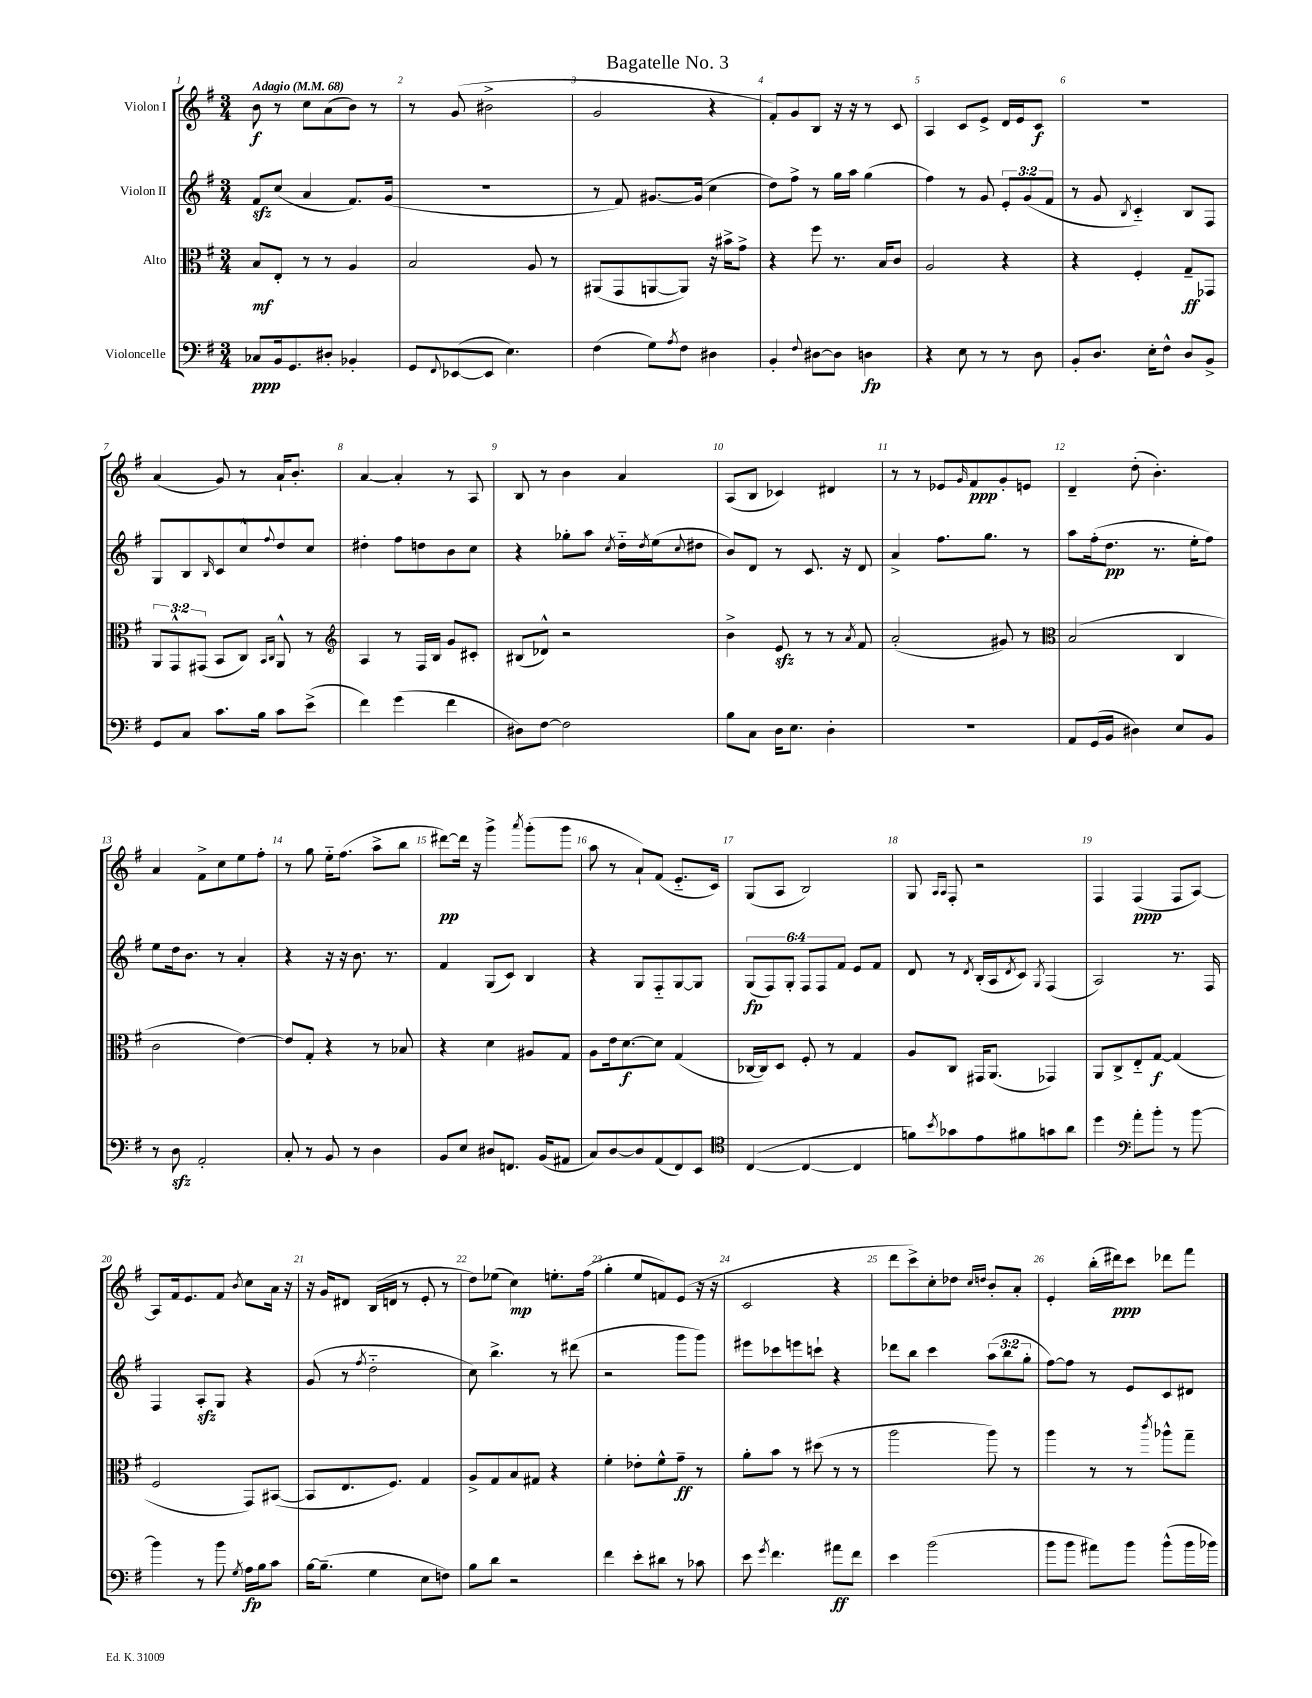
\header { title = "Bagatelle No. 3" }
<<
\new StaffGroup <<
\new Staff = "s0" \with { instrumentName = "Violon I" } {
    \clef treble \key g \major \numericTimeSignature \time 3/4 \tempo "Adagio" 4 = 68
    b'8\f r8 c''8 a'8( b'8) r8 |
    r8 g'8( bis'2-> |
    g'2 r4 |
    fis'8-.) g'8 b8 r16 r16 r8 c'8 |
    a4 c'8 e'8-> d'16 e'16 c'8\f |
    r2. |
    a'4( g'8) r8 a'16-! b'8.-. |
    a'4~ a'4-. r8 a8 |
    b8 r8 b'4 a'4 |
    a8( b8 ces'4) dis'4 |
    r8 r8 ees'8 \grace { g'16 } fis'8\ppp g'8-. e'8 |
    d'4-- d''8-.( b'4.-.) |
    a'4 fis'8-> c''8 e''8 fis''8-. |
    r8 g''8 e''16-_ fis''8.( a''8-> b''8 |
    dis'''8~\pp) dis'''16 r16 g'''4-> \acciaccatura { a'''8 } g'''8-.( g'''8 |
    a''8 r8 a'8-!) fis'8( e'8.-_ c'16) |
    g8( a8 b2) |
    g8 \grace { a16 a16 } fis8-. r2 |
    fis4 fis4\ppp( fis8 a8~) |
    a8 fis'16 e'8. fis'8 \acciaccatura { b'8 } c''8 a'16 r16 |
    r16 g'16 dis'8 b16( d'16 r8 e'8-. r8 |
    d''8) ees''8( c''4\mp) e''8.-. fis''16( |
    g''4-. e''8 f'8) e'8( r16 r16 |
    c'2 r4 |
    d'''8 c'''8->) c''8-. des''8 \grace { c''16 d''16 } b'8-. a'8-. |
    e'4-. b''16-.( dis'''16\ppp) c'''8 des'''8 fis'''8 \bar "|." |
}
\new Staff = "s1" \with { instrumentName = "Violon II" } {
    \clef treble \key g \major \numericTimeSignature \time 3/4 \override Staff.TupletNumber.text = #tuplet-number::calc-fraction-text
    fis'8\sfz c''8( a'4 fis'8.) g'16( |
    R2. |
    r8 fis'8) gis'8.~ gis'16( c''4 |
    d''8) fis''8-> r8 g''16 a''16 g''4( |
    fis''4) r8 g'8 \tuplet 3/2 { e'8-. g'8( fis'8 } |
    r8 g'8 \acciaccatura { b8 } c'4-_) b8 fis8 |
    g8 b8 \grace { b16 } c'8 c''8-^ \appoggiatura { fis''8 } d''8 c''8 |
    dis''4-. fis''8 d''8 b'8 c''8 |
    r4 ges''8-. a''8 \acciaccatura { c''8 } d''16-_ \acciaccatura { d''8 } e''16( \appoggiatura { c''8 } dis''8 |
    b'8) d'8 r8 c'8. r16 d'8 |
    a'4-> fis''8. g''8. r8 |
    a''8 fis''16-.( d''8.\pp r8. e''16-. fis''8) |
    e''8 d''16 b'8. r8 a'4-. |
    r4 r16 r16 b'8. r8. |
    fis'4 g8( c'8) b4 |
    r4 g8 fis8-_ g8~ g8 |
    \tuplet 6/4 { g8\fp( fis8) g8-. fis8 fis8 fis'8 } e'8 fis'8 |
    d'8 r8 \acciaccatura { d'8 } b16-.( a16 \acciaccatura { d'8 } c'8) \acciaccatura { g8 } fis4( |
    a2) r8. fis16 |
    fis4 a8-.\sfz g8 r4 |
    g'8( r8 \acciaccatura { fis''8 } d''2-_ |
    c''8) b''4.-> r8 dis'''8( |
    r2 g'''8 g'''8) |
    eis'''8 ces'''8 e'''8 c'''8-! r4 |
    des'''8 b''8 c'''4 \tuplet 3/2 { a''8( b''8 g''8-. } |
    fis''8~) fis''8 r8 e'8 c'8 dis'8 \bar "|." |
}
\new Staff = "s2" \with { instrumentName = "Alto" } {
    \clef alto \key g \major \numericTimeSignature \time 3/4 \override Staff.TupletNumber.text = #tuplet-number::calc-fraction-text
    b8\mf e8-. r8 r8 a4 |
    b2 a8 r8 |
    ais,8( g,8 a,8~ a,8) r16 bis'16-> g'8-> |
    r4 fis''8 r8. b16 c'8 |
    a2 r4 |
    r4 fis4-. g8--\ff ges,8 |
    \tuplet 3/2 { a,8 g,8-^ gis,8( } b,8 c8) \grace { b,16 c16 } a,8-^ r8 |
    \clef treble a4 r8 fis16 b16 g'8 cis'8-. |
    bis8( des'8-^) r2 |
    b'4-> e'8\sfz r8 r8 \acciaccatura { a'8 } fis'8 |
    a'2-.( gis'8) r8 |
    \clef alto b2( c4 |
    c'2 e'4~) |
    e'8 g8-. r4 r8 bes8 |
    r4 d'4 ais8 g8 |
    a8 e'16 d'8.~\f d'8 g4( |
    ces16~ ces16) d8 fis8-. r8 g4 |
    a8 c8 gis,16 a,8.( ges,4) |
    a,8 c8-> e8-_ g8~\f g4( |
    fis2 g,8) bis,8~( |
    bis,8 e8. fis8.) g4 |
    a8-> g8 b8 gis8 r4 |
    fis'4-. ees'8-. fis'8-^ g'8--\ff r8 |
    a'8-. b'8 r8 dis''8( r8 r8 |
    a''2 a''8) r8 |
    a''4 r8 r8 \acciaccatura { c'''8 } aes''8-^ g''8-- \bar "|." |
}
\new Staff = "s3" \with { instrumentName = "Violoncelle" } {
    \clef bass \key g \major \numericTimeSignature \time 3/4
    ces8\ppp b,16 g,8. dis8-. bes,4-. |
    g,8 \appoggiatura { fis,8 } ees,8~( ees,8 e4.) |
    fis4( g8) \acciaccatura { a8 } fis8 dis4 |
    b,4-. \appoggiatura { fis8 } dis8~ dis8 d4\fp |
    r4 e8 r8 r8 d8 |
    b,8-. d8. e16-. fis8-^ d8 b,8-> |
    g,8 c8 c'8. b16 c'8 e'8->( |
    fis'4) g'4( fis'4 |
    dis8) fis8~ fis2 |
    b8 c8 d16 e8. d4-. |
    R2. |
    a,8 g,16( b,16 dis4) e8 b,8 |
    r8 d8\sfz a,2-. |
    c8-. r8 b,8 r8 d4 |
    b,8 e8 dis8 f,8. b,16( ais,8 |
    c8) d8~ d8 a,8( fis,8) e,8 |
    \clef tenor c4~( c4~ c4 |
    f'8) \acciaccatura { b'8 } ges'8 e'8 fis'8 g'8 a'8 |
    d''4 \clef bass a'8-. b'8-. r8 b'8~ |
    b'4 r8 b'8 \acciaccatura { g8 } a16\fp b16 c'8 |
    b16~ b8.--( g4 e8 f8) |
    b8 d'8 r2 |
    fis'4 e'8-. dis'8 r8 ces'8 |
    e'8 \acciaccatura { g'8 } fis'4. ais'8\ff fis'8 |
    e'4 b'2( |
    b'8 b'8 ais'8) b'8 b'8-^( b'16 bes'16) \bar "|." |
}
>>
>>
\layout { \context { \Score \override BarNumber.break-visibility = ##(#f #t #t) barNumberVisibility = #all-bar-numbers-visible } }
